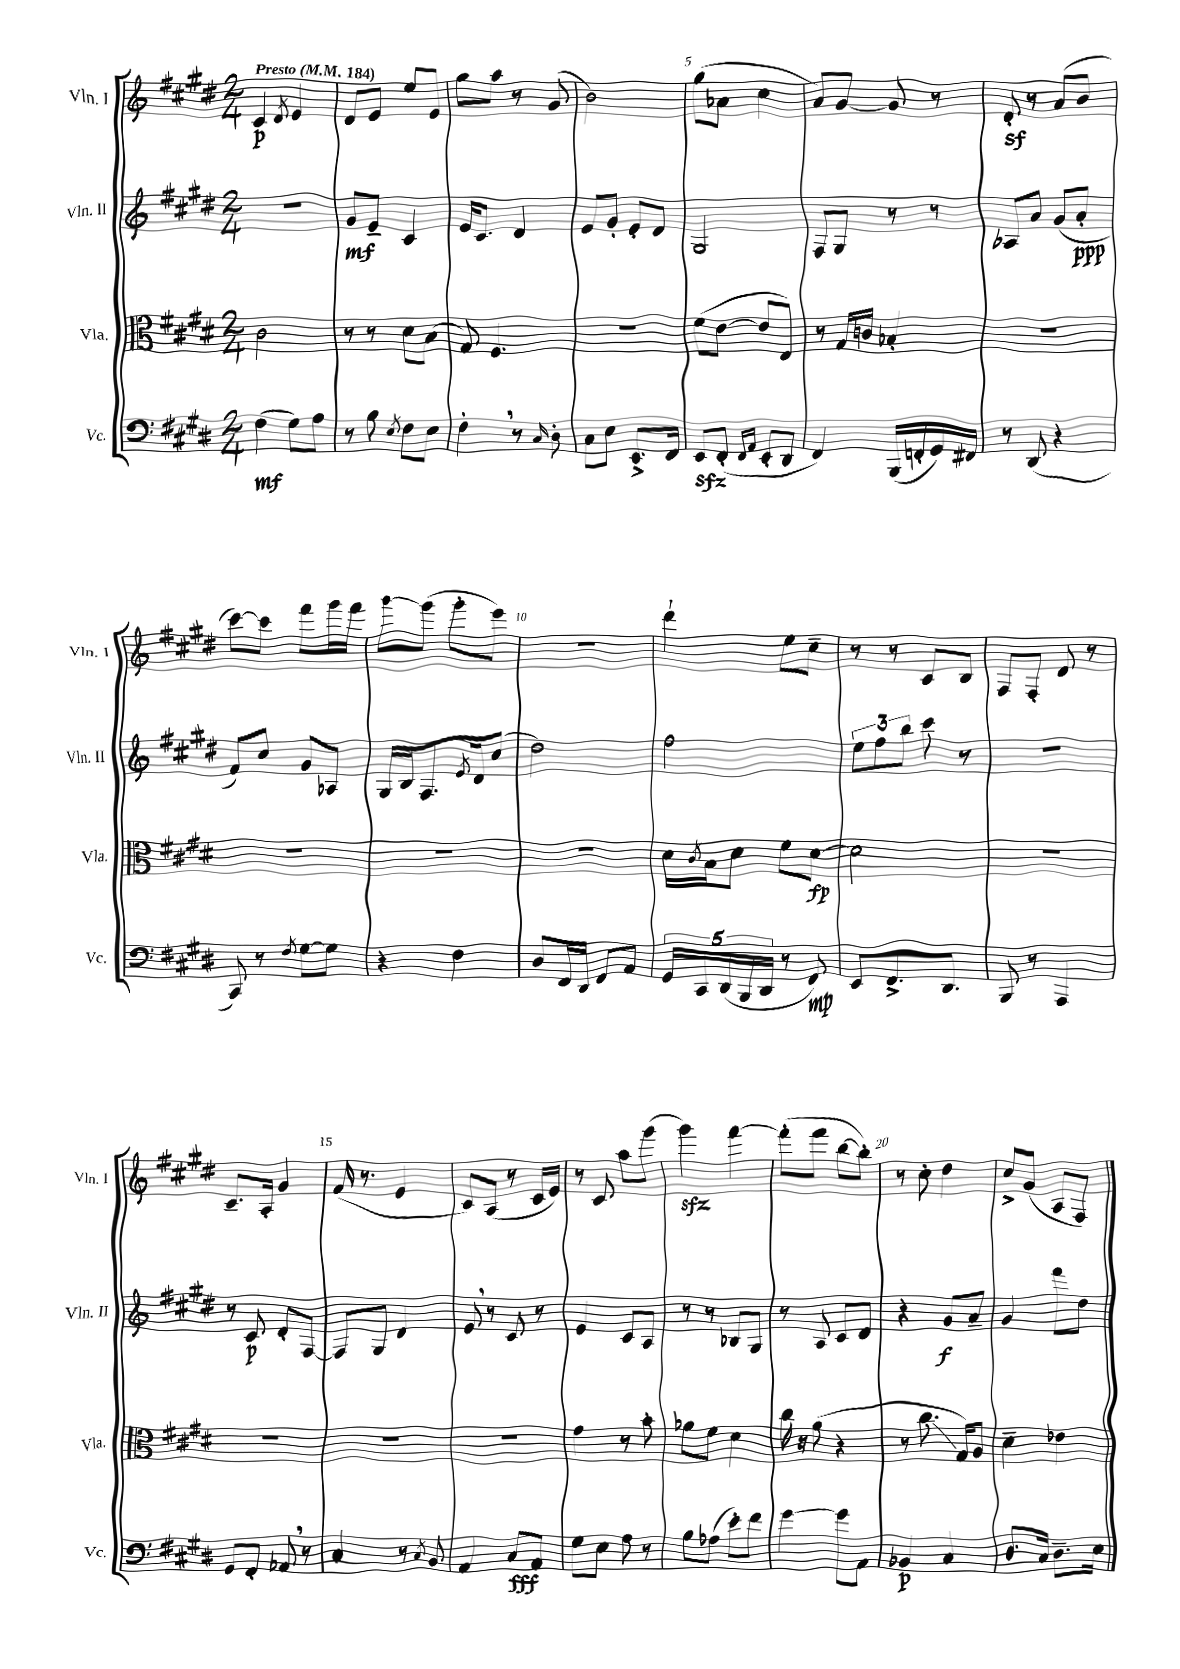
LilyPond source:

<<
\new StaffGroup <<
\new Staff = "s0" \with { instrumentName = "Vln. I" shortInstrumentName = "Vln. I" } {
    \clef treble \key e \major \numericTimeSignature \time 2/4 \tempo "Presto" 4 = 184
    cis'4\p \acciaccatura { dis'8 } e'4 |
    dis'8 e'8 e''8 e'8 |
    gis''8 a''8 r8 gis'8( |
    b'2) |
    gis''8( aes'8 cis''4 |
    a'8) gis'8~ gis'8 r8 |
    dis'8-.\sf r8 a'8( b'8 |
    cis'''8~) cis'''8 fis'''8 gis'''16 fis'''16 |
    gis'''8~ gis'''8( gis'''8-. e'''8) |
    r2 |
    dis'''4-! e''8 cis''8-- |
    r8 r8 cis'8 b8 |
    fis8 fis8-. dis'8 r8 |
    cis'8.-- a16-. gis'4 |
    fis'16( r8. e'4 |
    cis'8) a8( r8 cis'16 e'16) |
    r8 cis'8 a''8 gis'''8( |
    gis'''4\sfz) fis'''4~ |
    fis'''8-.( fis'''8 b''8~ b''8-.) |
    r8 cis''8-. dis''4 |
    cis''8-> gis'8( a8 fis8) \bar "|." |
}
\new Staff = "s1" \with { instrumentName = "Vln. II" shortInstrumentName = "Vln. II" } {
    \clef treble \key e \major \numericTimeSignature \time 2/4
    R2 |
    gis'8\mf e'8-- cis'4 |
    e'16 cis'8. dis'4 |
    e'8 gis'8-. e'8-. dis'8 |
    gis2 |
    fis8 gis8 r8 r8 |
    aes8 a'8 gis'8( a'8-.\ppp |
    fis'8) cis''8 gis'8 aes8 |
    gis16 b16 fis8. \acciaccatura { e'8 } dis'16 cis''8( |
    dis''2) |
    fis''2 |
    \tuplet 3/2 { e''8 fis''8 b''8 } cis'''8 r8 |
    r2 |
    r8 cis'8\p dis'8-. fis8~ |
    fis8 gis8 dis'4 |
    e'8 \breathe r8 cis'8 r8 |
    e'4 cis'8 a8 |
    r8 r8 bes8 gis8 |
    r8 a8 cis'8 dis'8 |
    r4 gis'8\f a'8-- |
    gis'4 fis'''8 dis''8 \bar "|." |
}
\new Staff = "s2" \with { instrumentName = "Vla." shortInstrumentName = "Vla." } {
    \clef alto \key e \major \numericTimeSignature \time 2/4
    cis'2 |
    r8 r8 dis'8 b8( |
    gis8) fis4. |
    r2 |
    fis'8( e'8~ e'8 e8) |
    r8 gis16 c'16 bes4-. |
    R2 |
    R2 |
    R2 |
    R2 |
    dis'16 \acciaccatura { cis'8 } b16 dis'8 fis'8 dis'8~\fp |
    dis'2 |
    R2 |
    R2 |
    R2 |
    R2 |
    gis'4 r8 b'8-. |
    aes'8 fis'8 dis'4 |
    cis''16 r16 a'8( r4 |
    r8 cis''8.\glissando gis16) a8 |
    dis'4-- ees'4 \bar "|." |
}
\new Staff = "s3" \with { instrumentName = "Vc." shortInstrumentName = "Vc." } {
    \clef bass \key e \major \numericTimeSignature \time 2/4
    fis4\mf( gis8) a8 |
    r8 b8 \acciaccatura { e8 } fis8 e8 |
    fis4-. \breathe r8 \grace { cis16 } dis8-. |
    cis8 e8 e,8.-> fis,16 |
    e,8\sfz fis,8-.( \grace { fis,16 a,16 } e,8-. dis,8 |
    fis,4) b,,16( f,16-. gis,16) fis,16 |
    r8 dis,8( r4 |
    cis,8) r8 \acciaccatura { fis8 } gis8~ gis8 |
    r4 fis4 |
    dis8 fis,16 dis,16 fis,8 a,8 |
    \tuplet 5/4 { gis,16 cis,16 dis,16( b,,16 dis,16 } r8 fis,8\mp) |
    e,8 fis,8.-> dis,8. |
    b,,8 r8 a,,4 |
    gis,8 fis,8-. aes,8 \breathe r8 |
    cis4 r8 \acciaccatura { cis8 } b,8 |
    a,4 cis8\fff a,8 |
    gis8 e8 a8 r8 |
    b8 aes8( e'8-.) fis'8 |
    gis'4~ gis'8 a,8 |
    bes,4\p cis4 |
    dis8. cis16 dis8.-- e16 \bar "|." |
}
>>
>>
\layout { \context { \Score \override BarNumber.break-visibility = ##(#f #t #t) barNumberVisibility = #(every-nth-bar-number-visible 5) } }
